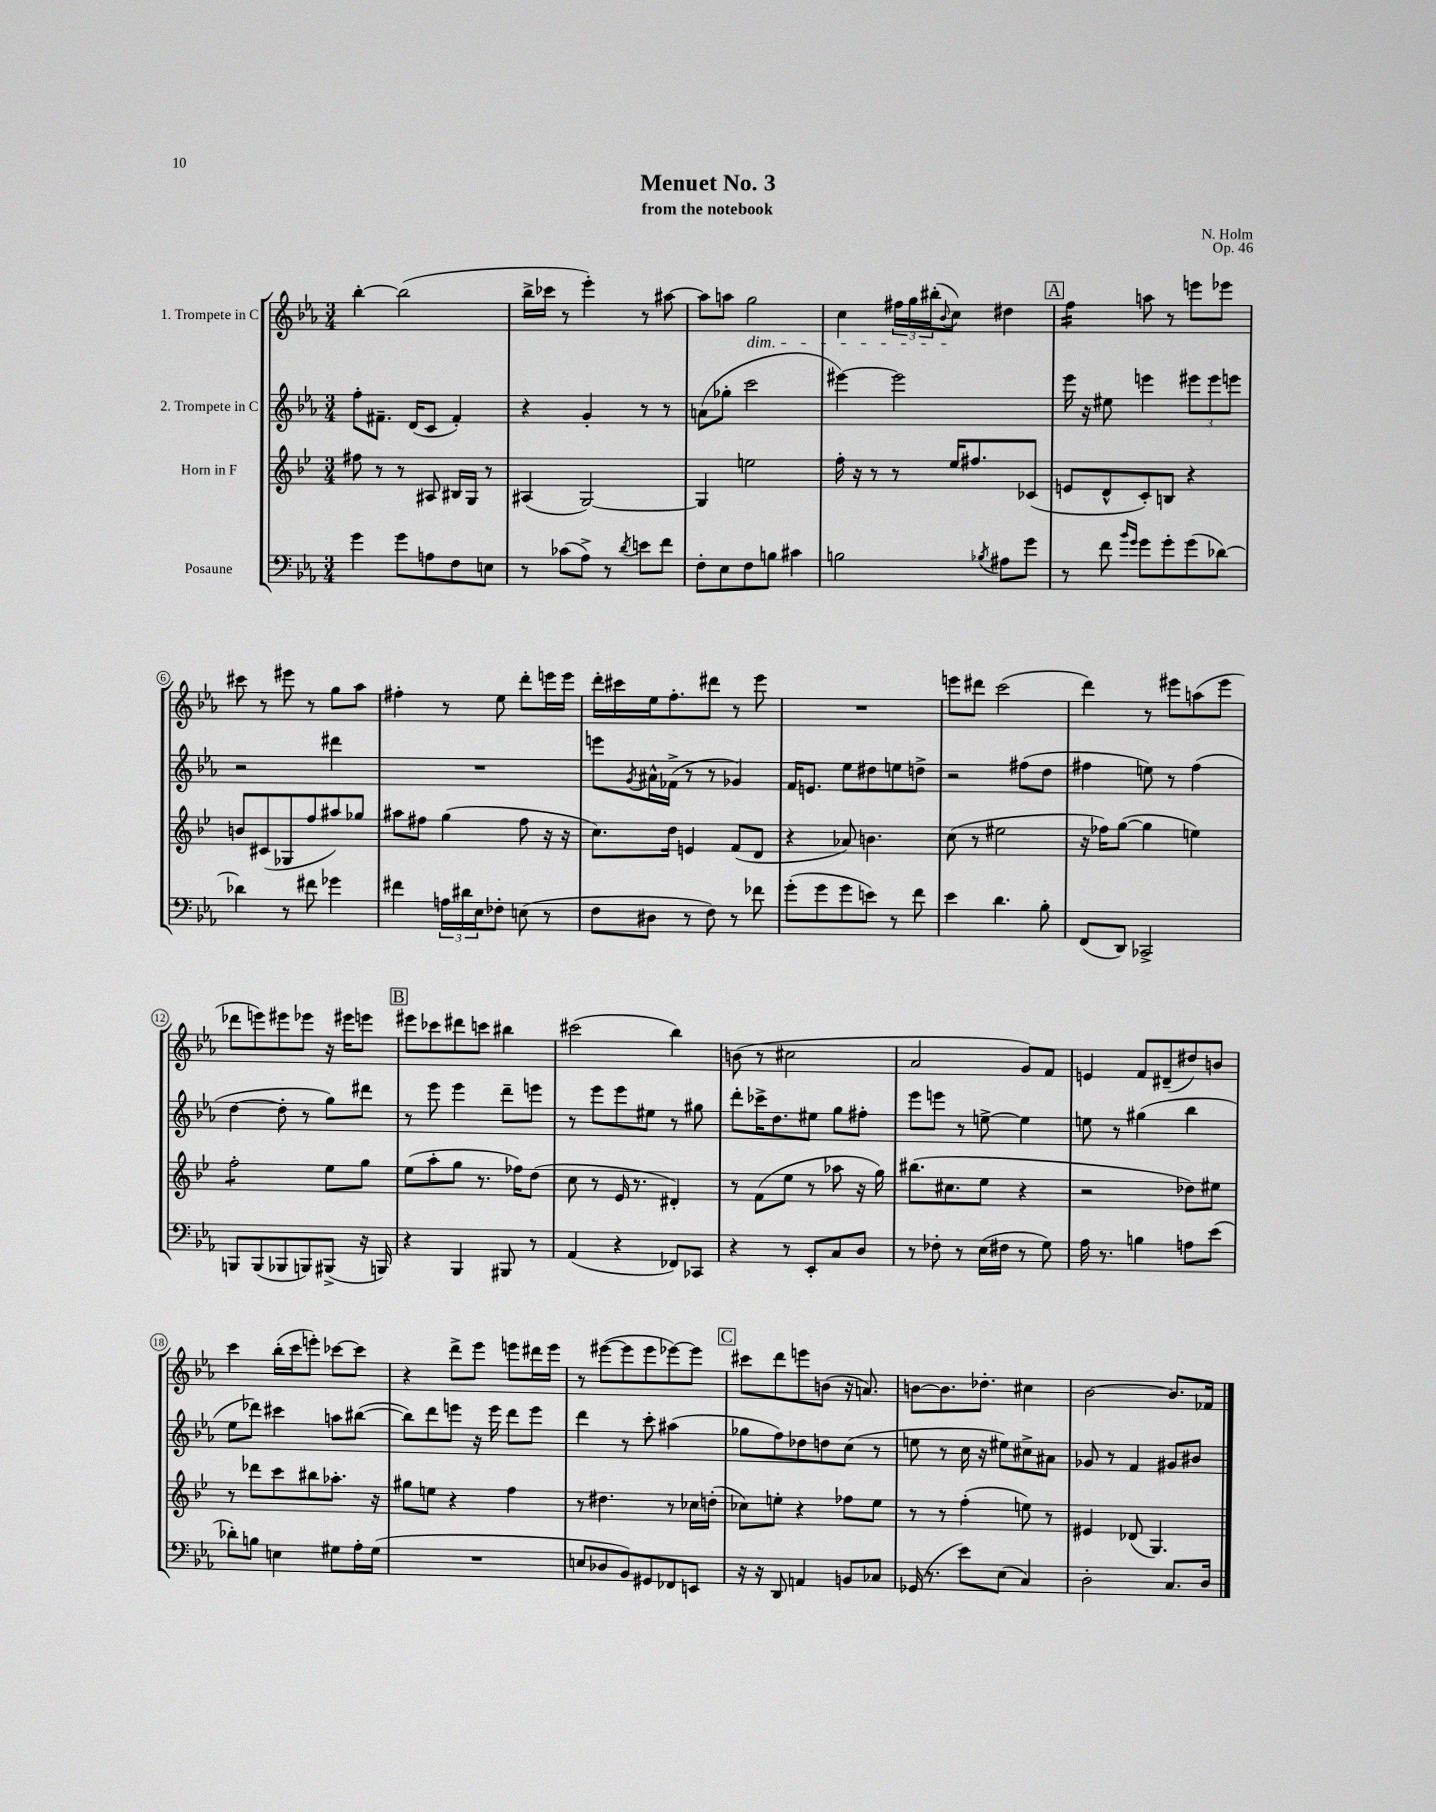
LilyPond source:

\header { title = "Menuet No. 3" composer = "N. Holm" subtitle = "from the notebook" opus = "Op. 46" }
<<
\new StaffGroup <<
\new Staff = "s0" \with { instrumentName = "1. Trompete in C" } {
    \clef treble \key ees \major \numericTimeSignature \time 3/4
    bes''4~-. bes''2( |
    bes''16-> ces'''16 r8 ees'''4-.) r8 ais''8~ |
    ais''8 a''8 g''2\dim |
    c''4 \tuplet 3/2 { fis''16 g''16 bis''16-.( } \appoggiatura { bes'8 } c''8\!) dis''4 |
    \mark \markup { \box "A" } f''4:16 a''8 r8 e'''8 ees'''8 |
    cis'''8 r8 eis'''8 r8 g''8 aes''8 |
    fis''4-. r8 ees''8 d'''8-. e'''16 e'''16 |
    d'''16-. cis'''16 ees''16 f''8.-. dis'''8 r8 ees'''8 |
    R2. |
    e'''8 dis'''8 c'''2( |
    d'''4) r8 eis'''8 a''8( eis'''8 |
    des'''8 e'''8) eis'''8 ees'''8 r16 eis'''16 e'''8 |
    \mark \markup { \box "B" } eis'''8 ces'''8 dis'''8 c'''8 bis''4 |
    cis'''2( bes''4) |
    b'8( r8 cis''2 |
    aes'2 g'8) f'8 |
    e'4 f'8 dis'8--( dis''8) b'8 |
    c'''4 bes''16-.( c'''16 e'''8-.) ces'''8~ ces'''8 |
    r4 d'''8-> ees'''8 e'''8 dis'''16 e'''16 |
    r8 eis'''8~( eis'''8 eis'''8 ees'''8~) ees'''8 |
    \mark \markup { \box "C" } cis'''8 d'''8 e'''8 b'8( r16 a'8.) |
    b'8~ b'8. des''8.-. cis''4 |
    bes'2~ bes'8. fes'16 \bar "|." |
}
\new Staff = "s1" \with { instrumentName = "2. Trompete in C" } {
    \clef treble \key ees \major \numericTimeSignature \time 3/4
    f''8-. fis'8.-- d'16( c'8 fis'4-.) |
    r4 g'4-. r8 r8 |
    a'8( ges''8-. c'''2 |
    eis'''4~) eis'''2 |
    \mark \markup { \box "A" } ees'''16 r16 eis''8 e'''4 \tuplet 3/2 { eis'''8 eis'''8 e'''8 } |
    r2 dis'''4 |
    R2. |
    e'''8 \acciaccatura { g'8 } ais'16-^ fes'16->( r8 r8 ges'4) |
    f'16 e'8. ees''8 dis''8 e''8 d''8-> |
    r2 fis''8( d''8 |
    fis''4 e''8) r8 fis''4( |
    d''4~ d''8-. r8 g''8) dis'''8 |
    \mark \markup { \box "B" } r8 ees'''8 ees'''4 d'''8-- e'''8 |
    r8 ees'''8 ees'''8 eis''8 r8 gis''8 |
    d'''8-. ces'''16-> d''8. eis''8 g''8 fis''8-. |
    ees'''8 e'''8 r8 e''8~-> e''4 |
    e''8 r8 gis''4( bes''4 |
    ees''8 des'''8) cis'''4 a''8 bis''8~( |
    bis''8) d'''8 e'''8 r16 e'''16 d'''8 e'''8 |
    d'''4 r8 c'''8-. ais''4( |
    \mark \markup { \box "C" } ges''8 f''8) des''8 d''8 c''8( r8 |
    e''8 r8 c''16 r16 eis''8) cis''8-> ais'8 |
    ges'8 r8 f'4 gis'8 bis'8 \bar "|." |
}
\new Staff = "s2" \with { instrumentName = "Horn in F" } {
    \clef treble \key bes \major \numericTimeSignature \time 3/4
    fis''8 r8 r8 ais8 bis16 g16 r8 |
    ais4( g2~) |
    g4 e''2 |
    f''16-. r16 r8 r8 ees''16 fis''8. ces'8( |
    \mark \markup { \box "A" } e'8 d'8-^ c'8-.) b8 r4 |
    b'8 cis'8( ges8 f''8 ais''8) ges''8 |
    ais''8 fis''8 g''4( fis''8 r16 r16 |
    c''8.) d''16 e'4 f'8( d'8 |
    r4 aes'8) b'4. |
    c''8( r8 eis''2 |
    r16 fes''16) g''8~( g''4 e''4) |
    f''2:8-. ees''8 g''8 |
    \mark \markup { \box "B" } ees''8( a''8-. g''8 r8. fes''16) d''8( |
    c''8 r8 ees'16 r8. dis'4-.) |
    r8 f'8( ees''8 r8 aes''8 r16 g''16) |
    bis''8.( cis''8. ees''8 r4 |
    r2 des''8) eis''8 |
    r8 des'''8 c'''8 bis''8 aes''8.-. r16 |
    gis''8 e''8 r4 f''4 |
    r8 dis''4. r8 ces''16 d''16-.( |
    \mark \markup { \box "C" } ces''8) e''8-. r4 fes''8 e''8 |
    r8 r8 f''4-.( e''8) r8 |
    eis'4 des'8( g4.) \bar "|." |
}
\new Staff = "s3" \with { instrumentName = "Posaune" } {
    \clef bass \key ees \major \numericTimeSignature \time 3/4
    g'4 g'8 a8 f8 e8 |
    r8 ces'8( aes8->) r8 \acciaccatura { d'8 } e'8 f'8 |
    f8-. ees8 f8 b8 cis'4 |
    b2 \acciaccatura { bes8 } ais8 g'8 |
    \mark \markup { \box "A" } r8 f'8 \grace { bes'16 g'16 } g'8 g'8-. g'8( des'8~) |
    des'4 r8 fis'8 ges'4 |
    fis'4 \tuplet 3/2 { a16 dis'16 ees16 } fes8-. e8( r8 |
    f8 dis8 r8 f8) r8 fes'8 |
    g'8-.( g'8 g'8 e'8) r8 f'8 |
    ees'4 d'4. bes8-. |
    f,8( d,8) ces,2-> |
    b,,8 b,,8( bes,,8 b,,8) bis,,8->( r16 b,,16) |
    \mark \markup { \box "B" } r4 bes,,4 bis,,8 r8 |
    aes,4( r4 fes,8) ces,8 |
    r4 r8 ees,8-. c8 d8 |
    r8 fes8-. r8 ees16( fis16 r8 g8) |
    aes16 r8. b4 a8 ees'8( |
    des'8-.) b8 e4 gis8 aes16-. gis16( |
    R2. |
    e8 des8 bes,8) gis,8 fes,8 e,8 |
    \mark \markup { \box "C" } r16 r16 d,8 a,4 b,8 ces8 |
    ges,16( r8. ees'8) ees8( c4) |
    d2-. c8. d16 \bar "|." |
}
>>
>>
\layout { \context { \Score \override BarNumber.stencil = #(make-stencil-circler 0.1 0.3 ly:text-interface::print) } }
